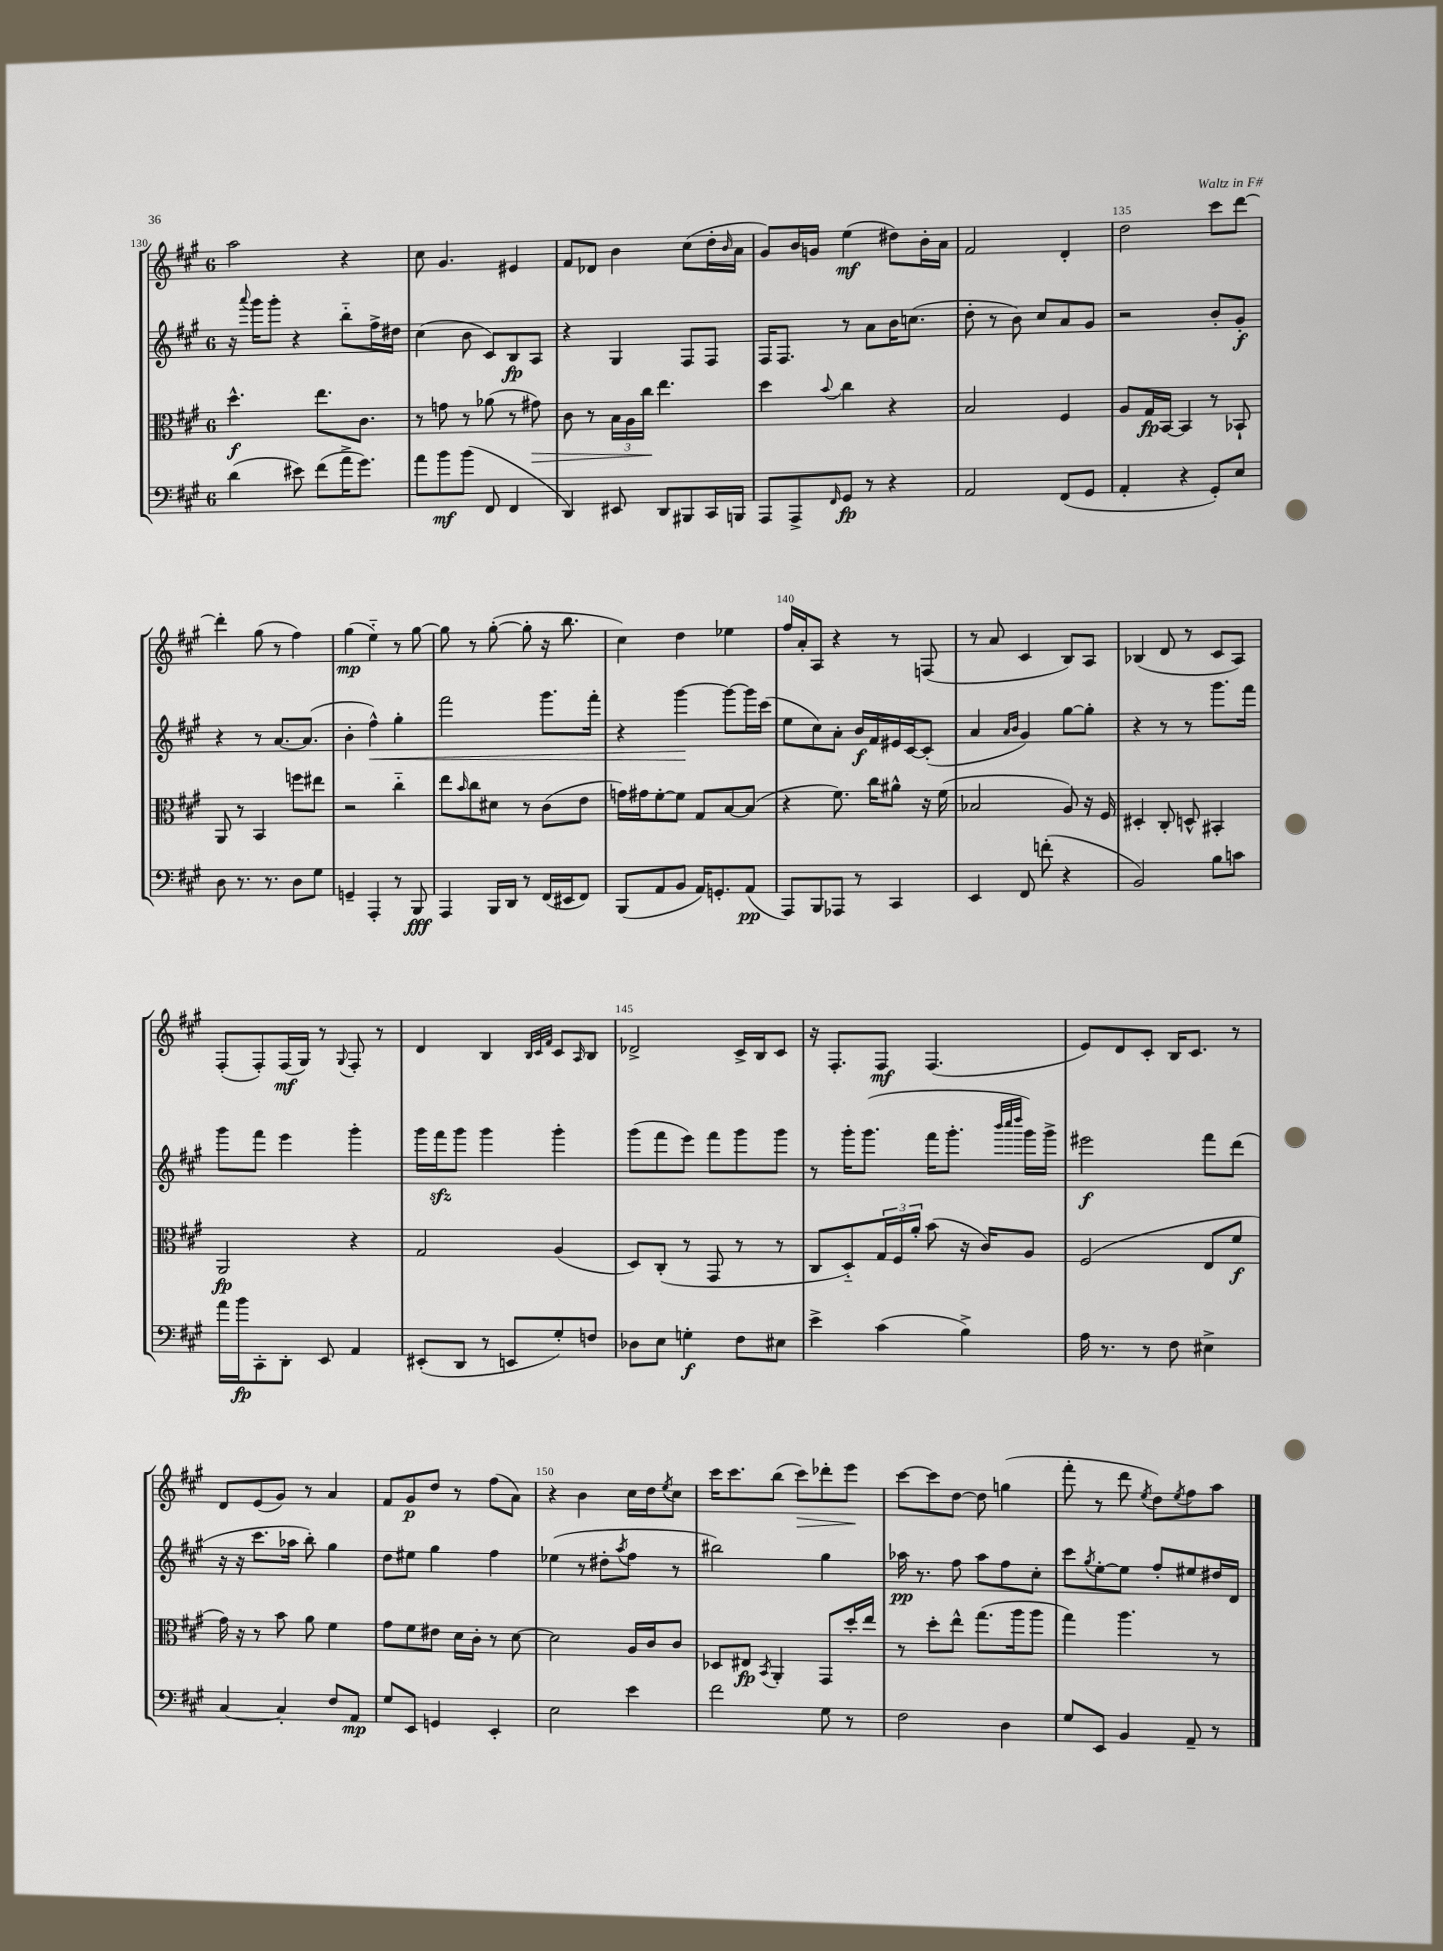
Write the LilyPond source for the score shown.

<<
\new StaffGroup <<
\new Staff = "s0" {
    \clef treble \key a \major \once \override Staff.TimeSignature.style = #'single-digit \time 6/8
    a''2 r4 |
    cis''8 gis'4. eis'4 |
    fis'8 des'8 b'4 cis''8( d''16-. \grace { b'16 } a'16 |
    gis'8) b'16 g'16 e''4\mf( dis''8) b'16-. a'16 |
    fis'2 d'4-. |
    d''2 cis'''8 d'''8~ |
    d'''4-. gis''8( r8 fis''4) |
    gis''4\mp( e''4-_) r8 gis''8~ |
    gis''8 r8 gis''8~-.( gis''8-. r16 b''8. |
    cis''4) d''4 ees''4 |
    fis''16 a'16-. a8 r4 r8 f8( |
    r8 a'8 cis'4 b8) a8 |
    bes4( d'8 r8 cis'8 a8) |
    fis8-.( fis8-.) fis16\mf( gis16) r8 \appoggiatura { gis8 } fis8-. r8 |
    d'4 b4 \grace { b32 cis'32 fis'32 } cis'8 \grace { a16 } b8 |
    des'2-> cis'16-> b16 cis'8 |
    r16 fis8.-. fis8\mf fis4.( |
    e'8) d'8 cis'8-. b16 cis'8. r8 |
    d'8 e'8( gis'8) r8 a'4 |
    fis'8 gis'8\p d''8 r8 fis''8( a'8) |
    r4 b'4 cis''16 d''16 \acciaccatura { e''8 } cis''8 |
    cis'''16 cis'''8. b''8( cis'''8\>) des'''8-. e'''8\! |
    cis'''8~ cis'''8 d''8~ d''8 g''4( |
    fis'''8-. r8 d'''8 \acciaccatura { e''8 } d''8) \acciaccatura { e''8 } fis''8 a''8 \bar "|." |
}
\new Staff = "s1" {
    \clef treble \key a \major \once \override Staff.TimeSignature.style = #'single-digit \time 6/8
    r16 \appoggiatura { a'''8 } gis'''16 gis'''8-. r4 b''8-_ fis''16-> dis''16 |
    cis''4( b'8 cis'8) b8\fp a8 |
    r4 gis4 fis8 fis8 |
    fis16 fis8. r8 a'8 b'16 c''8.( |
    d''8-. r8 b'8) cis''8 a'8 gis'8 |
    r2 b'8-. gis'8-.\f |
    r4 r8 a'8.~ a'8.( |
    b'4-. fis''4-^\<) gis''4-. |
    fis'''2 gis'''8. fis'''16-. |
    r4 gis'''4~\! gis'''8~ gis'''16 cis'''16( |
    e''8 cis''8) a'8-. b'16\f fis'16 eis'16 cis'16~ cis'8-.( |
    a'4 \grace { a'16 b'16 } gis'4) gis''8~ gis''8-. |
    r4 r8 r8 gis'''8. fis'''16 |
    gis'''8 fis'''8 e'''4 gis'''4-. |
    gis'''16 fis'''16\sfz gis'''8 gis'''4 gis'''4-. |
    gis'''8( fis'''8 e'''8) fis'''8 gis'''8 gis'''8 |
    r8 gis'''16-. gis'''8.( fis'''16 gis'''8.-. \grace { b'''32 cis''''32 d''''32 } gis'''16) gis'''16-> |
    eis'''2\f fis'''8 d'''8( |
    r16 r16 cis'''8. aes''16 b''8-.) gis''4 |
    d''8 eis''8 gis''4 fis''4 |
    ees''4( r8 dis''8-. \acciaccatura { a''8 } fis''8 r8 |
    bis''2) gis''4 |
    aes''16\pp r8. fis''8 aes''8 fis''8 cis''8-. |
    cis'''8 \acciaccatura { gis''8 } e''8~-. e''8 fis''8-. eis''8 dis''16 d'16 \bar "|." |
}
\new Staff = "s2" {
    \clef alto \key a \major \once \override Staff.TimeSignature.style = #'single-digit \time 6/8
    d''4.-^\f e''8. cis'8. |
    r8 g'8 r8 aes'8( r8 gis'8\>) |
    cis'8 r8 \tuplet 3/2 { b16 a16 cis''16\! } e''4. |
    d''4 \appoggiatura { b'8 } cis''4 r4 |
    b2 fis4 |
    a8 gis16\fp b,16~ b,4 r8 bes,8-! |
    a,8 r8 b,4 f''8 eis''8 |
    r2 cis''4-_ |
    e''8 \grace { b'16 } cis''8 dis'8 r8 cis'8( e'8 |
    g'16) gis'16 fis'8~-. fis'8 gis8 b8~ b8( |
    r4 fis'8.) cis''16 ais'8-^ r16 fis'16( |
    bes2 a8) r16 fis16 |
    dis4-. cis8-. d8-^ bis,4-. |
    a,2\fp r4 |
    gis2 a4( |
    d8) cis8-.( r8 gis,8 r8 r8 |
    cis8 d8-_) \tuplet 3/2 { gis16 fis16 a'16-. } b'8( r16 cis'16) a8 |
    fis2( e8 fis'8\f |
    gis'16) r16 r8 b'8 a'8 fis'4 |
    gis'8 fis'8 eis'8 d'16 cis'16-. r8 d'8~ |
    d'2 a16 cis'16 cis'8 |
    des8 eis8\fp \acciaccatura { b,8 } a,4-. gis,8 d''16-. e''16 |
    r8 d''8-. e''8-^ gis''8.( a''16 a''8 |
    gis''4) a''4. r8 \bar "|." |
}
\new Staff = "s3" {
    \clef bass \key a \major \once \override Staff.TimeSignature.style = #'single-digit \time 6/8
    d'4( eis'8) fis'8( a'16-> gis'8.) |
    a'8 b'8\mf b'8( fis,8 fis,4 |
    d,4) eis,8 d,8 bis,,8 cis,16 b,,16 |
    a,,8 a,,8-> \grace { fis,16 } gis,8\fp r8 r4 |
    a,2 fis,8( gis,8 |
    a,4-. r4 gis,8-.) e8 |
    d8 r8. r8. d8 gis8 |
    g,4-- a,,4-. r8 b,,8\fff |
    a,,4 b,,16 d,16 r8 fis,16( eis,16 fis,8) |
    b,,8( a,8 b,8 a,16) g,8.-. a,8\pp( |
    a,,8) b,,8 aes,,8 r8 cis,4 |
    e,4 fis,8 f'8-.( r4 |
    b,2) b8 c'8 |
    a'16 b'16\fp cis,8-. d,8-. e,8 a,4 |
    eis,8-.( d,8 r8 e,8 gis8-.) f8 |
    des8 e8 g4-.\f fis8 eis8 |
    e'4-> cis'4( b4->) |
    a16 r8. r8 fis8 eis4-> |
    cis4~ cis4-. fis8 a,8\mp |
    gis8 e,8 g,4 e,4-. |
    e2 e'4 |
    fis'2 gis8 r8 |
    fis2 d4 |
    gis8 e,8 b,4 a,8-- r8 \bar "|." |
}
>>
>>
\layout { \context { \Score currentBarNumber = #130 \override BarNumber.break-visibility = ##(#f #t #t) barNumberVisibility = #(every-nth-bar-number-visible 5) } }
